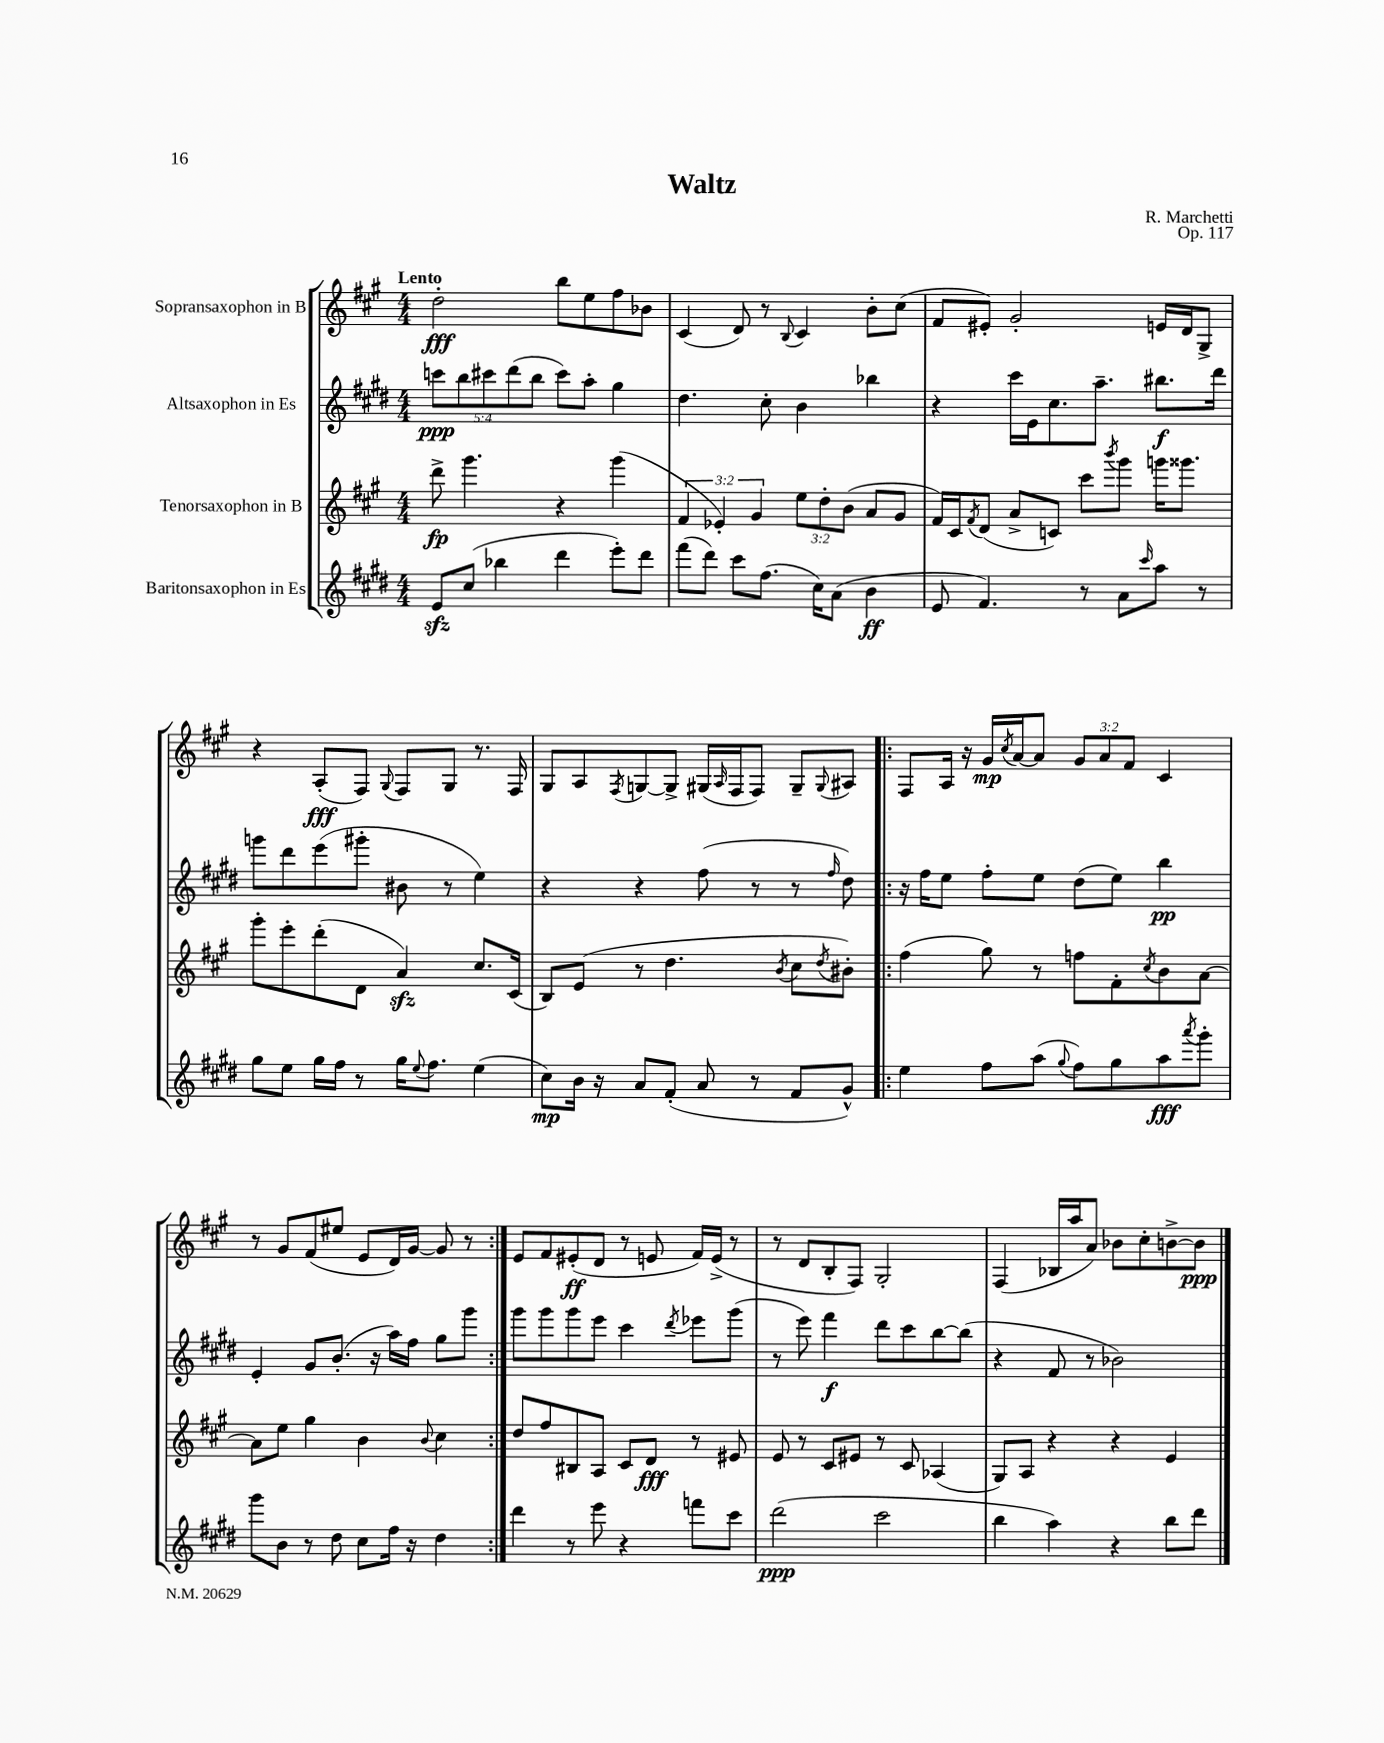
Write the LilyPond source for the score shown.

\header { title = "Waltz" composer = "R. Marchetti" opus = "Op. 117" }
<<
\new StaffGroup <<
\new Staff = "s0" \with { instrumentName = "Sopransaxophon in B" } {
    \clef treble \key a \major \numericTimeSignature \time 4/4 \override Staff.TupletNumber.text = #tuplet-number::calc-fraction-text \tempo "Lento"
    d''2-.\fff b''8 e''8 fis''8 bes'8 |
    cis'4( d'8) r8 \appoggiatura { b8 } cis'4 b'8-. cis''8( |
    fis'8 eis'8-.) gis'2-. e'16 d'16 gis8-> |
    r4 a8-.\fff( fis8) \appoggiatura { gis8 } fis8 gis8 r8. fis16 |
    gis8 a8 \acciaccatura { fis8 } g8~ g8-> gis16( \grace { a16 } fis16 fis8) gis8-- \appoggiatura { gis8 } ais8 |
    \repeat volta 2 { fis8 a16 r16 gis'16\mp \acciaccatura { cis''8 } a'16~ a'8 \tuplet 3/2 { gis'8 a'8 fis'8 } cis'4 |
    r8 gis'8 fis'8( eis''8 e'8 d'16) gis'16~ gis'8 r8 | }
    e'8 fis'8 eis'8-.\ff( d'8 r8 e'8 fis'16) e'16->( r8 |
    r8 d'8 b8-. fis8) gis2-. |
    fis4( bes16 a''16 a'8) bes'8 cis''8-. b'8~-> b'8\ppp \bar "|." |
}
\new Staff = "s1" \with { instrumentName = "Altsaxophon in Es" } {
    \clef treble \key e \major \numericTimeSignature \time 4/4 \override Staff.TupletNumber.text = #tuplet-number::calc-fraction-text
    \tuplet 5/4 { c'''8\ppp b''8 cis'''8 dis'''8( b''8 } cis'''8) a''8-. gis''4 |
    dis''4. cis''8-. b'4 bes''4 |
    r4 cis'''16 e'16 cis''8. a''8.-- bis''8.\f dis'''16 |
    g'''8 dis'''8 e'''8( gis'''8-. bis'8 r8 e''4) |
    r4 r4 fis''8( r8 r8 \grace { fis''16 } dis''8) |
    \repeat volta 2 { r16 fis''16 e''8 fis''8-. e''8 dis''8( e''8) b''4\pp |
    e'4-. gis'8 b'8.-.( r16 a''16) fis''16 gis''8 gis'''8 | }
    gis'''8 gis'''8 gis'''8 e'''8 cis'''4 \acciaccatura { dis'''8 } ees'''8 gis'''8( |
    r8 e'''8) fis'''4\f dis'''8 cis'''8 b''8~ b''8( |
    r4 fis'8 r8 bes'2) \bar "|." |
}
\new Staff = "s2" \with { instrumentName = "Tenorsaxophon in B" } {
    \clef treble \key a \major \numericTimeSignature \time 4/4 \override Staff.TupletNumber.text = #tuplet-number::calc-fraction-text
    d'''8->\fp gis'''4. r4 gis'''4( |
    \tuplet 3/2 { fis'4 ees'4-.) gis'4 } \tuplet 3/2 { e''8 d''8-. b'8( } a'8 gis'8 |
    fis'16) cis'16 \acciaccatura { fis'8 } d'8( a'8-> c'8) cis'''8 \acciaccatura { b'''8 } gis'''8 g'''16 gisis'''8. |
    gis'''8-. e'''8-. d'''8-.( d'8 a'4\sfz) cis''8. cis'16( |
    b8) e'8( r8 d''4. \acciaccatura { b'8 } cis''8 \acciaccatura { d''8 } bis'8-.) |
    \repeat volta 2 { fis''4( gis''8) r8 f''8 fis'8-. \acciaccatura { cis''8 } b'8 a'8~ |
    a'8 e''8 gis''4 b'4 \appoggiatura { b'8 } cis''4 | }
    d''8 fis''8 bis8 a8 cis'8 d'8\fff r8 eis'8 |
    e'8 r8 cis'8 eis'8 r8 cis'8 aes4( |
    gis8) a8 r4 r4 e'4 \bar "|." |
}
\new Staff = "s3" \with { instrumentName = "Baritonsaxophon in Es" } {
    \clef treble \key e \major \numericTimeSignature \time 4/4
    e'8\sfz cis''8( bes''4 dis'''4 e'''8-.) dis'''8 |
    fis'''8( dis'''8) cis'''8 fis''8.( cis''16) a'8( b'4\ff |
    e'8 fis'4.) r8 a'8 \grace { cis'''16 } a''8 r8 |
    gis''8 e''8 gis''16 fis''16 r8 gis''16 \appoggiatura { e''8 } fis''8. e''4( |
    cis''8\mp) b'16 r16 a'8 fis'8-.( a'8 r8 fis'8 gis'8-^) |
    \repeat volta 2 { e''4 fis''8 a''8( \appoggiatura { gis''8 } fis''8) gis''8 a''8\fff \acciaccatura { a'''8 } gis'''8-. |
    gis'''8 b'8 r8 dis''8 cis''8 fis''16 r16 dis''4 | }
    dis'''4 r8 e'''8 r4 f'''8 cis'''8 |
    dis'''2\ppp( cis'''2 |
    b''4 a''4) r4 b''8 dis'''8 \bar "|." |
}
>>
>>
\layout { \context { \Score \remove "Bar_number_engraver" } }
